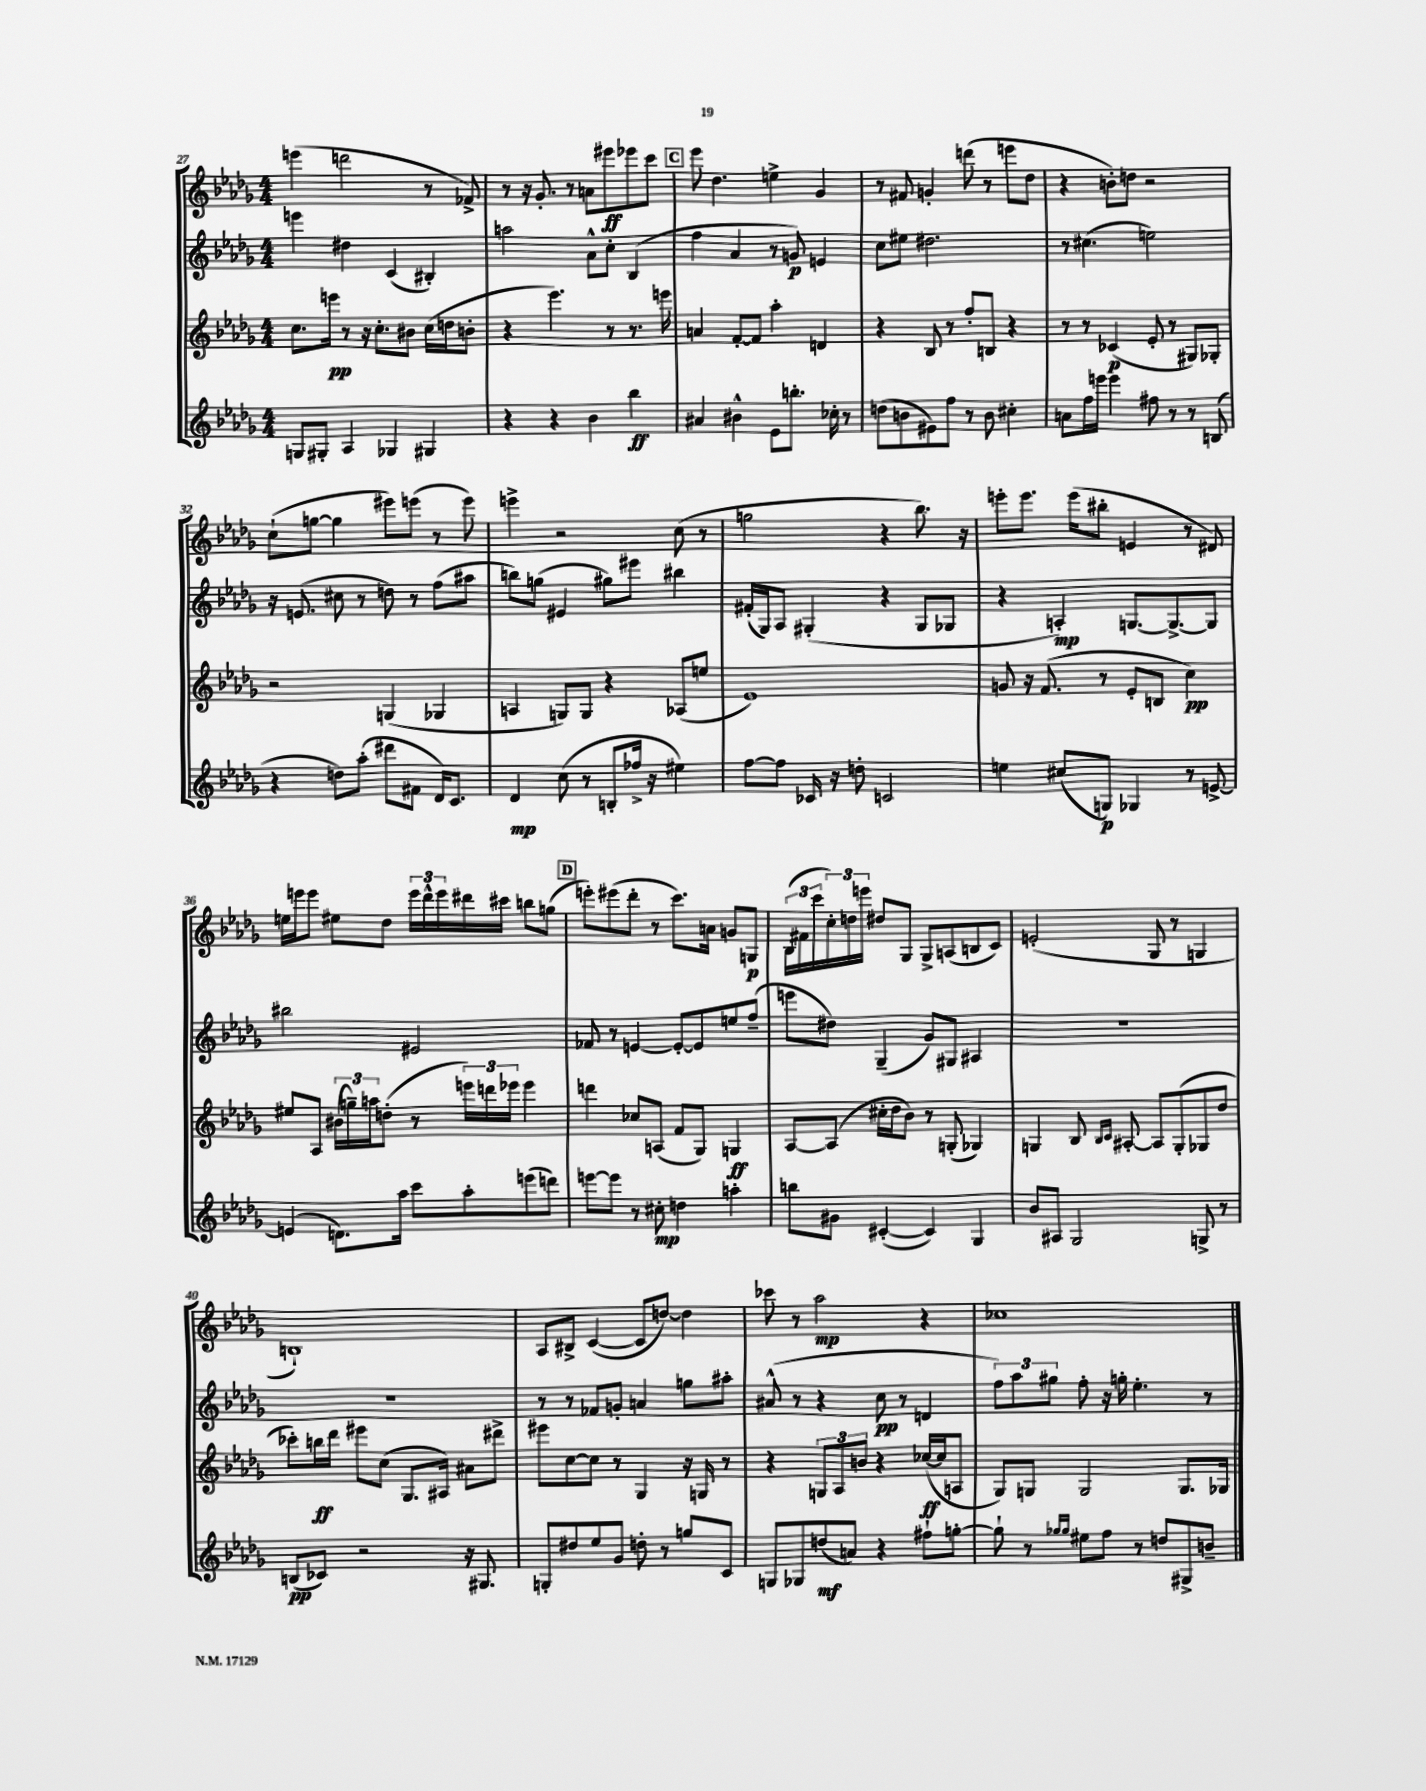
<<
\new StaffGroup <<
\new Staff = "s0" {
    \clef treble \key des \major \numericTimeSignature \time 4/4
    e'''4( d'''2 r8 fes'8->) |
    r8 r16 ges'8.-. r8 a'8 eis'''8\ff ees'''8 c'''8 |
    \mark \markup { \box "C" } ees'''8 des''4. e''4-> ges'4 |
    r8 fis'8 g'4-. d'''8( r8 e'''8 des''8 |
    r4 b'8-.) d''8 r2 |
    c''8-!( g''8~ g''4 eis'''8) e'''8( r8 e'''8) |
    e'''4-> r2 c''8( r8 |
    g''2 r4 bes''8.) r16 |
    e'''8-. e'''8. e'''16( bis''8-. e'4 r8 dis'8) |
    e''16 e'''16 e'''8 eis''8 des''8 \tuplet 3/2 { e'''16 des'''16-^ e'''16 } dis'''16 cis'''16 b''8 g''8( |
    \mark \markup { \box "D" } e'''8-.) eis'''8( des'''8-. r8 c'''8.) a'16 g'8 g8\p |
    \tuplet 3/2 { bes16( fis'16 c'''16 } \tuplet 3/2 { c''16-.) d''16 e'''16 } dis''8 ges8 ges8-> a8( b8 c'8) |
    e'2-.( ges8 r8 g4 |
    b1-!) |
    aes8 bis8-> c'4~( c'8 d''8~) d''4 |
    ces'''8 r8 aes''2\mp r4 |
    ces''1 \bar "|." |
}
\new Staff = "s1" {
    \clef treble \key des \major \numericTimeSignature \time 4/4
    e'''4 dis''4 c'4( bis4-.) |
    a''2 aes'8-^ c''8-. bes4( |
    \mark \markup { \box "C" } f''4 aes'4 r8 g'8\p) e'4 |
    c''8 eis''8 dis''2. |
    r8 cis''4.( e''2) |
    r16 e'8.( cis''8 r8 d''8) r8 f''8( ais''8 |
    b''8) g''8( eis'4 gis''8) eis'''8 bis''4 |
    fis'16-.( ges16) aes8 gis4-.( r4 gis8 ges8 |
    r4 a4-.\mp) g8.~ g8.~-> g8 |
    bis''2 eis'2 |
    \mark \markup { \box "D" } fes'8 r8 e'4~ e'8~-. e'8 e''8 f''8--( |
    e'''8 dis''8) ges4--( ges'8) gis8 ais4 |
    R1 |
    R1 |
    r8 r8 fes'8 g'8-. a'4 g''8 ais''8-. |
    ais'8-^( r8 r4 c''8\pp r8 d'4 |
    \tuplet 3/2 { f''8) aes''8 gis''8 } f''8-. r16 g''16-. ees''4.-. r8 \bar "|." |
}
\new Staff = "s2" {
    \clef treble \key des \major \numericTimeSignature \time 4/4
    c''8. e'''16\pp r8 r16 c''8.-. bis'8 c''16( d''16 b'8-. |
    r4 ees'''4.) r8 r8. e'''16 |
    \mark \markup { \box "C" } a'4 f'8~-. f'8 aes''4-. d'4 |
    r4 bes8 r8 f''8-. b8 r4 |
    r8 r8 ces'4\p( ees'8-. r8 gis8) ges8-. |
    r2 g4( ges4 |
    a4 g8) g8 r4 aes8( e''8 |
    ees'1) |
    g'8 r16 f'8.( r8 ees'8-. b8 c''4\pp) |
    eis''8 aes8 \tuplet 3/2 { bis'16( g''16--) a''16 } d''8-.( r8 \tuplet 3/2 { e'''16) d'''16 ees'''16 } ees'''4 |
    \mark \markup { \box "D" } d'''4 ces''8 a8( f'8 ges8) g4\ff |
    aes8~ aes8( cis''16-. des''16 bes'8) r8 g8-.( ges4) |
    g4 bes8 \grace { bes16 c'16 } ais8~-. ais8 g8-.( ges8 des''8 |
    ces'''8-.) b''16\ff des'''16 eis'''8 c''8( ges8. ais16) ais'8 dis'''8-> |
    eis'''8 c''8~ c''8 r8 ges4 r16 g16 r8 |
    r4 \tuplet 3/2 { g8 aes8 b'8 } r4 ces''16~\ff( ces''16 a8 |
    ges8) g8 g2 g8. ges16 \bar "|." |
}
\new Staff = "s3" {
    \clef treble \key des \major \numericTimeSignature \time 4/4
    g8 gis8-. aes4 ges4 gis4 |
    r4 r4 bes'4 bes''4\ff |
    \mark \markup { \box "C" } ais'4 bis'4-^ ees'8 b''8.-. ces''16-. r8 |
    d''8( b'8 eis'8) f''8 r8 b'8 cis''4-. |
    a'8 f''16 e'''16 e'''4 fis''8 r8 r8 b8( |
    r4 d''8) aes''8-.( dis'''8 fis'8 des'16) c'8. |
    des'4\mp c''8( r8 b8-. fes''16-> r16 eis''4) |
    f''8~ f''8 ces'16 r16 d''8-. c'2 |
    e''4 cis''8( g8\p) ges4 r8 e'8~-> |
    e'4( d'8.) aes''16 c'''8 aes''8-. e'''8( d'''8) |
    \mark \markup { \box "D" } e'''8~ e'''8 r8 cis''8-.\mp d''4 a''4-. |
    b''8 gis'8 cis'4~-.( cis'4) ges4 |
    bes'8 ais8 ges2 g8-> r8 |
    b8\pp( ces'8) r2 r16 gis8. |
    g8-. dis''8 ees''8 ges'8 d''8-. r8 g''8 c'8 |
    g8 ges8 d''8\mf( a'8) r4 fis''8-! g''8~-. |
    g''8-! r8 \grace { ges''16 ges''16 } eis''8 f''8 r8 d''8 gis8-> b'8-- \bar "|." |
}
>>
>>
\layout { \context { \Score currentBarNumber = #27 } }
